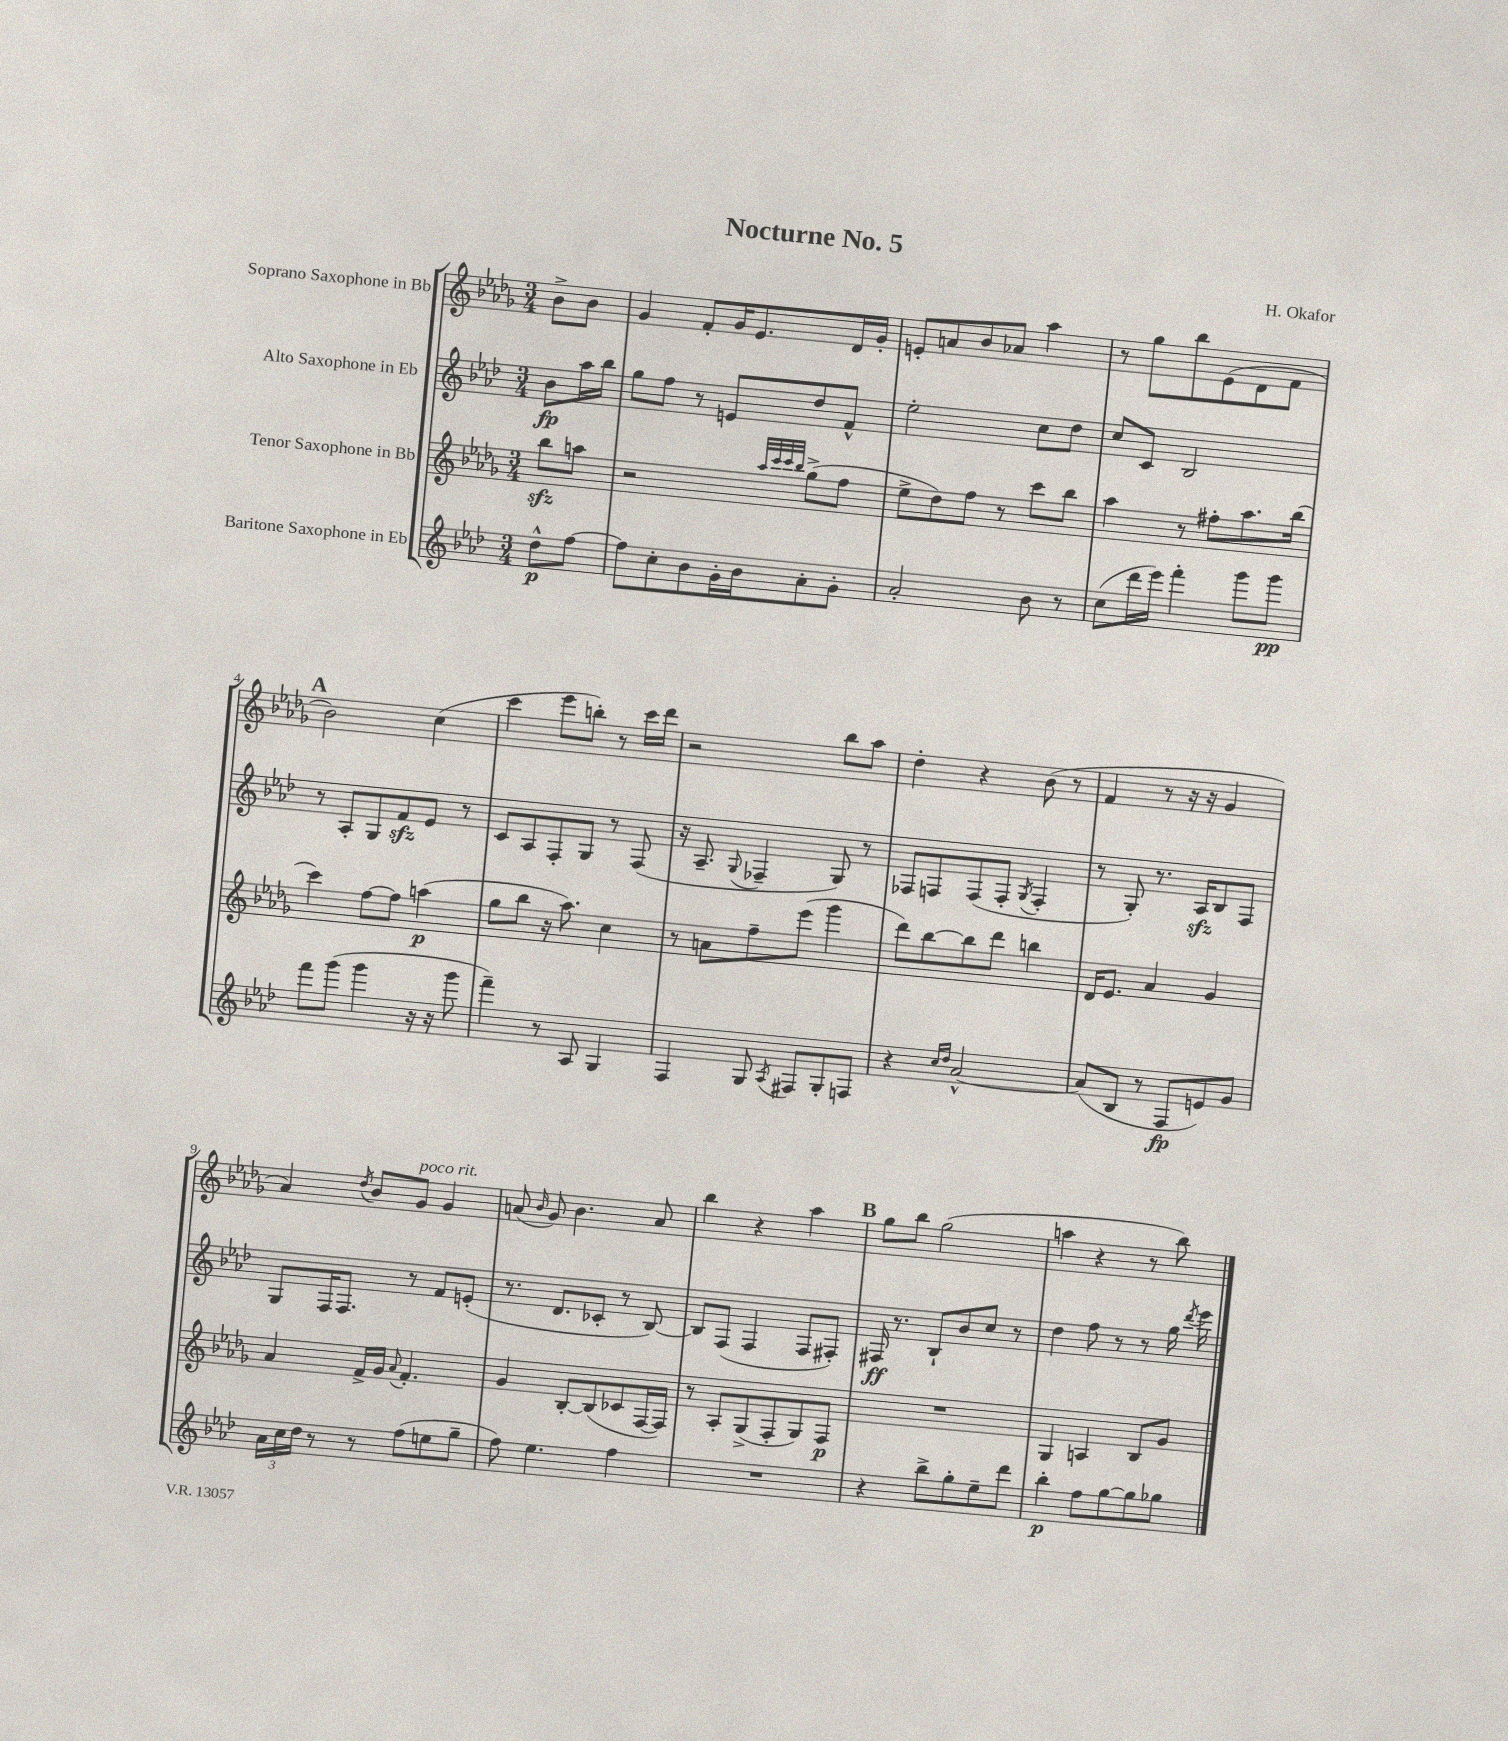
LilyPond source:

\header { title = "Nocturne No. 5" composer = "H. Okafor" }
<<
\new StaffGroup <<
\new Staff = "s0" \with { instrumentName = "Soprano Saxophone in Bb" } {
    \clef treble \key des \major \numericTimeSignature \time 3/4 \partial 4
    \autoBeamOff bes'8[-> bes'8] |
    ges'4 f'8[-. ges'16 ees'8. des'16 ges'16]-. |
    e'8[-. a'8 bes'8 aes'8] aes''4 |
    r8 ges''8[ bes''8 ees'8( des'8 f'8] |
    \mark \markup { \bold "A" } bes'2) c''4( |
    c'''4 ees'''8[ b''8]-.) r8 c'''16[ des'''16] |
    r2 bes''8[ aes''8] |
    des''4-. r4 bes'8( r8 |
    f'4 r8 r16 r16 ges'4 |
    aes'4) \acciaccatura { des''8 } bes'8[ ges'8]^\markup { \italic "poco rit." } ges'4 |
    a'8( \grace { bes'16 } ges'8) bes'4. a'8 |
    bes''4 r4 aes''4 |
    \mark \markup { \bold "B" } ges''8[ bes''8] ges''2( |
    a''4 r4 r8 bes''8) \bar "|." |
}
\new Staff = "s1" \with { instrumentName = "Alto Saxophone in Eb" } {
    \clef treble \key aes \major \numericTimeSignature \time 3/4 \partial 4
    \autoBeamOff bes'8[\fp aes''16 bes''16] |
    g''8[ f''8] r8 e'8[ des''8 f'8]-^ |
    ees''2-. c''8[ des''8] |
    c''8[ c'8] bes2 |
    \mark \markup { \bold "A" } r8 aes8[-. g8 f'8\sfz ees'8] r8 |
    c'8[ aes8 f8-. g8] r8 f8( |
    r16 aes8.-- \appoggiatura { g8 } fes4-- g8) r8 |
    fes8[ f8 f8( f8]-. \acciaccatura { g8 } f4-. |
    r8 g8-.) r8. aes16[\sfz bes8 f8] |
    g8[ f16 f8.] r8 f'8[ e'8]-.( |
    r8. des'8.[ ces'8]-. r8 bes8~) |
    bes8[ f8]( f4 f8[ fis8]-.) |
    \mark \markup { \bold "B" } fis16\ff r8. bes8[-! bes'8 c''8] r8 |
    des''4 f''8 r8 r8 g''16 \acciaccatura { des'''8 } ees'''16 \bar "|." |
}
\new Staff = "s2" \with { instrumentName = "Tenor Saxophone in Bb" } {
    \clef treble \key des \major \numericTimeSignature \time 3/4 \partial 4
    \autoBeamOff bes''8[\sfz a''8] |
    r2 \grace { aes''32[ c'''32 c'''32 bes''32] } ges''8[->( f''8] |
    ees''8[-> des''8) f''8] r8 c'''8[ bes''8] |
    aes''4 r8 fis''8[-. aes''8. bes''16]( |
    \mark \markup { \bold "A" } c'''4) f''8[~ f''8] a''4\p( |
    ges''8[ bes''8] r16 aes''8.) c''4 |
    r8 a'8[ f''8-- ees'''8]( ges'''4 |
    des'''8[) bes''8~ bes''8 des'''8] b''4 |
    des'16[ ees'8.] aes'4 ges'4 |
    aes'4 f'16[-> ges'16] \appoggiatura { aes'8 } f'4.-. |
    ges'4 bes8[~-. bes8( ces'8 f16~ f16]) |
    r8 aes8[-. ges8->( f8-. ges8) f8]\p |
    \mark \markup { \bold "B" } R2. |
    ges4 a4 bes8[ ges'8] \bar "|." |
}
\new Staff = "s3" \with { instrumentName = "Baritone Saxophone in Eb" } {
    \clef treble \key aes \major \numericTimeSignature \time 3/4 \partial 4
    \autoBeamOff des''8[-^\p f''8]~ |
    f''8[ c''8-. bes'8 g'16-. bes'16 aes'8-. g'8]-. |
    aes'2-. bes'8 r8 |
    c''8[( des'''16 ees'''16]) f'''4-. g'''8[ g'''8]\pp |
    \mark \markup { \bold "A" } f'''8[ g'''8]( g'''4 r16 r16 g'''8 |
    f'''4--) r8 aes8 g4 |
    f4 g8 \acciaccatura { aes8 } fis8[ g8-. f8] |
    r4 \grace { c''16[ des''16] } aes'2~-^ |
    aes'8[( bes8] r8 f8[\fp e'8) g'8] |
    \tuplet 3/2 { aes'16[ c''16 des''16] } r8 r8 f''8[( e''8 g''8]-- |
    f''8) ees''4. f''4 |
    R2. |
    \mark \markup { \bold "B" } r4 bes''8[-> g''8-. ees''8-- des'''8] |
    bes''4-.\p f''8[ g''8~ g''8 ges''8] \bar "|." |
}
>>
>>
